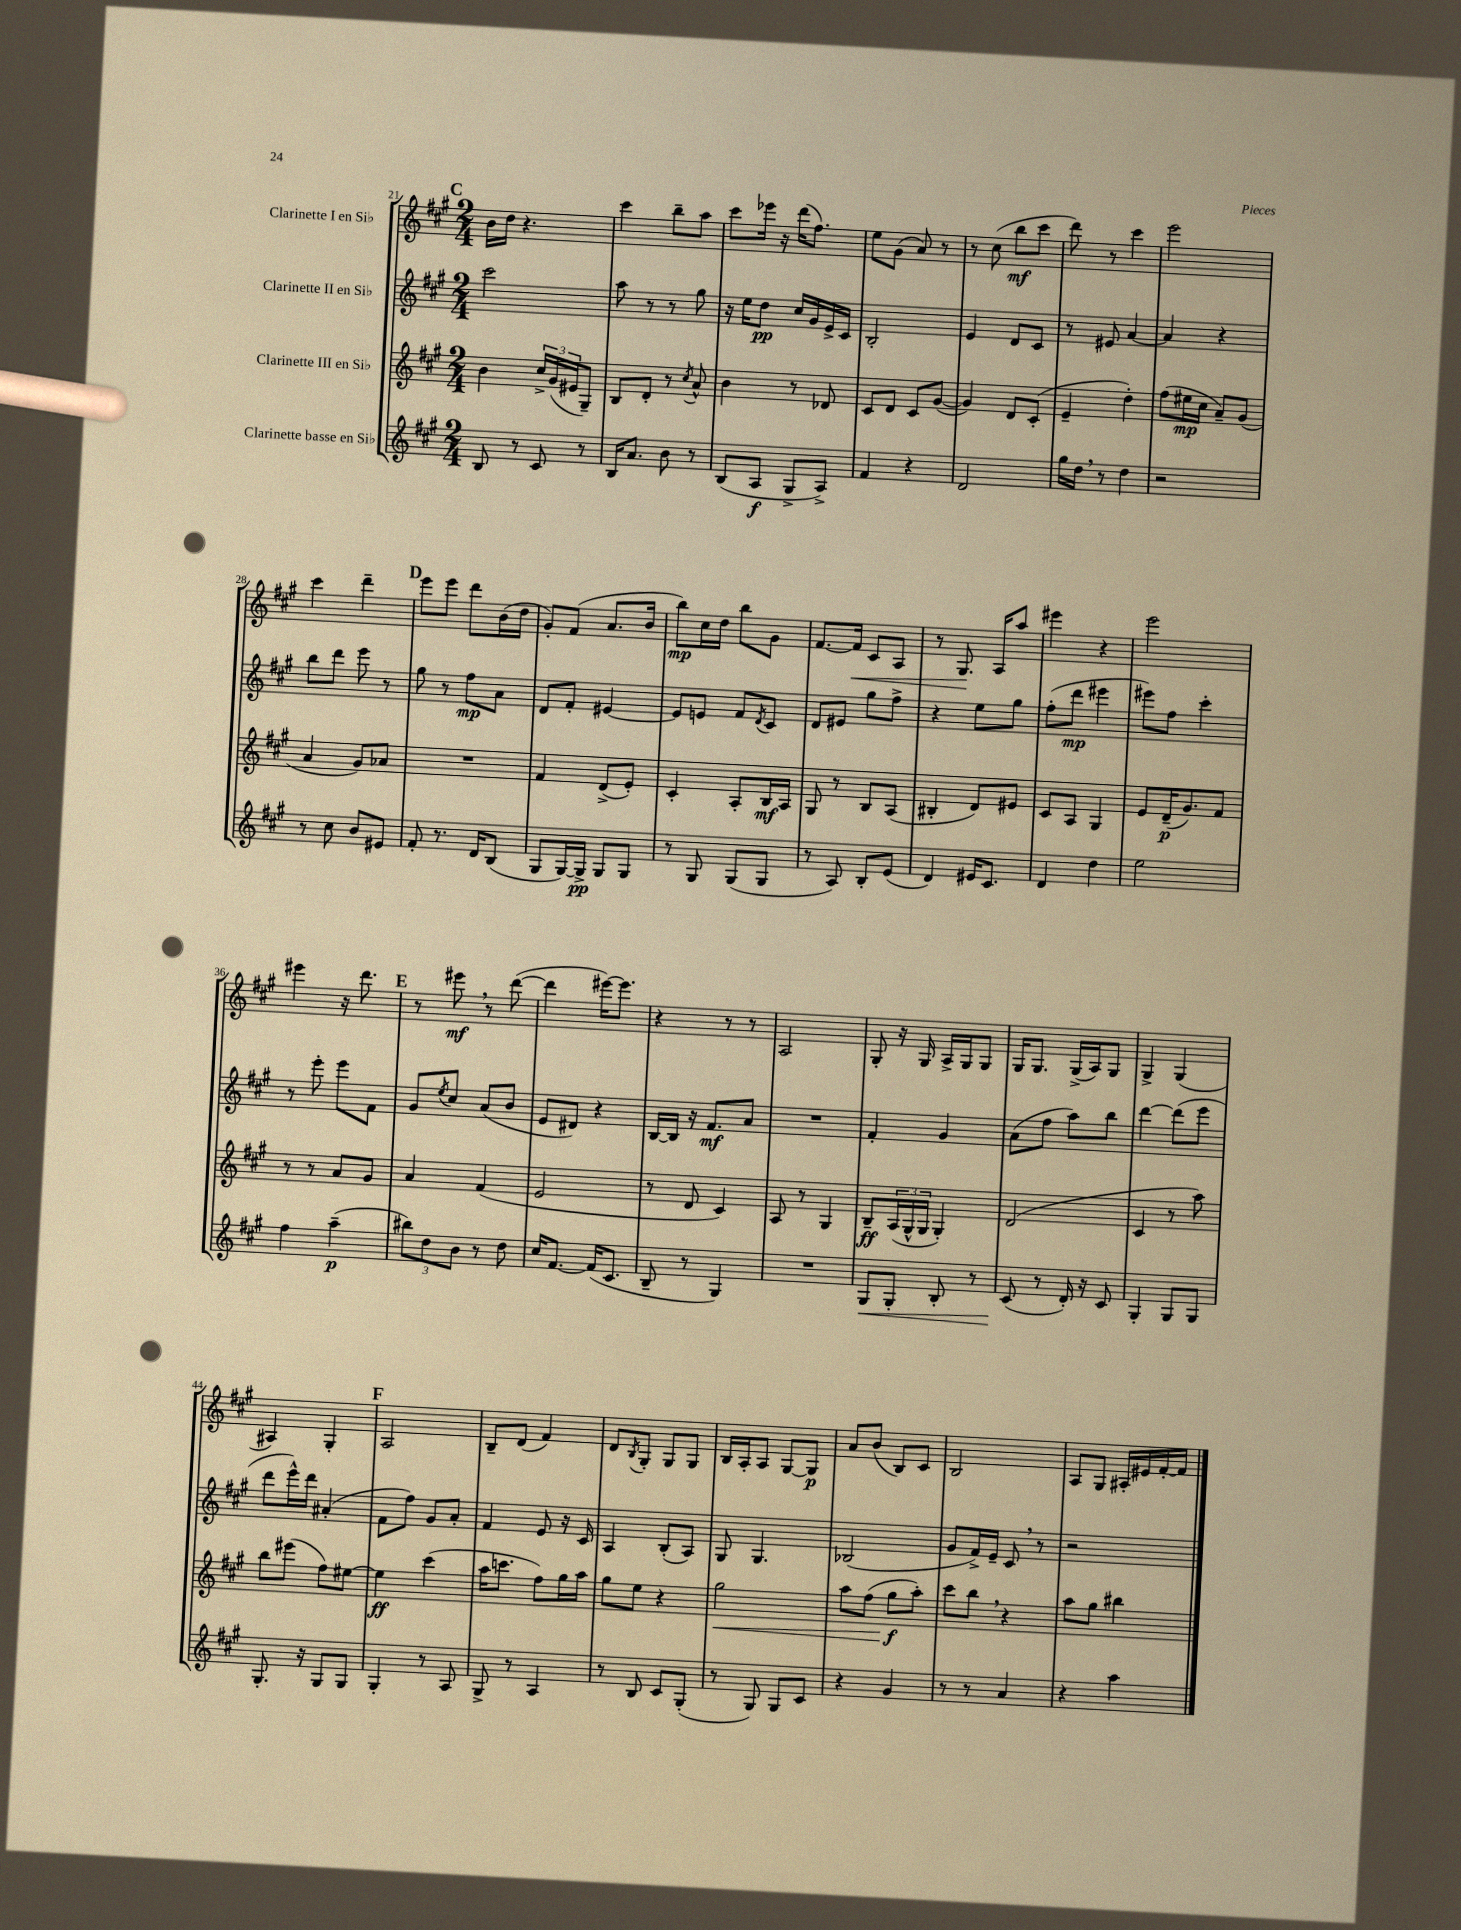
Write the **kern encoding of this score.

**kern	**kern	**kern	**kern
*staff4	*staff3	*staff2	*staff1
*clefG2	*clefG2	*clefG2	*clefG2
*k[f#c#g#]	*k[f#c#g#]	*k[f#c#g#]	*k[f#c#g#]
*M2/4	*M2/4	*M2/4	*M2/4
8B	4b	2ccc#	16b
.	.	.	16dd
8r	.	.	4.r
8c#	24cc#^	.	.
.	(24g#	.	.
.	24e#	.	.
8r	8G#~)	.	.
=	=	=	=
16B	8B	8aa	4ccc#
8.a	.	.	.
.	8d'	8r	.
8b	8r	8r	8bb~
.	8qcc#	.	.
8r	8a^^	8gg#	8aa
=	=	=	=
(8B	4b	16r	8ccc#
.	.	16ee	.
8A	.	8dd	16eee-
.	.	.	16r
8G#^	8r	16cc#	(16ddd
.	.	16g#	8.ff#)
8A^)	8d-	16e^	.
.	.	16c#	.
=	=	=	=
4f#	8c#	2B'	8ee
.	8d	.	(8g#
4r	8c#	.	8a)
.	([8g#	.	8r
=	=	=	=
2d	4g#])	4e	8r
.	.	.	(8cc#
.	8d	8d	8bb
.	(8c#'	8c#	8ccc#
=	=	=	=
16gg#	4e~	8r	8ddd)
16dd	.	.	.
8r	.	8e#	8r
4dd	4dd')	[4a	4ccc#
=	=	=	=
2r	(8ff#	4a]	2eee
.	16ee#	.	.
.	16cc#	.	.
.	8a~)	4r	.
.	(8g#	.	.
=	=	=	=
8r	4a	8bb	4ccc#
8cc#	.	8ddd	.
8b	8g#)	8eee	4ddd~
8e#	8a-	8r	.
=	=	=	=
8f#'	2r	8gg#	8eee
8.r	.	8r	8eee
.	.	8ff#	8ddd
16d	.	.	.
(8B	.	8a	(16b
.	.	.	16dd
=	=	=	=
8G#	4f#	8d	8g#')
[16G#)	.	8f#'	(8f#
16G#^]	.	.	.
8G#	(8d^	[4e#	8.a
8G#	8e')	.	.
.	.	.	16b
=	=	=	=
8r	4c#'	8e#]	8bb)
8G#	.	8e	16cc#
.	.	.	16dd
(8G#	8A'	8f#	8bb
.	.	8qd	.
8G#	16B	8c#	8g#
.	16A	.	.
=	=	=	=
8r	8G#	8d	[8.f#
8A)	8r	8e#	.
.	.	.	16f#]
8B'	8B	8gg#	8c#
(8e	(8A	8ff#^	8A
=	=	=	=
4d)	4B#'	4r	8r
.	.	.	8.G#
16e#	8d)	8ee	.
8.c#	.	.	16A
.	8e#	8gg#	8aa
=	=	=	=
4d	8c#	(8ff#'	4eee#
.	8A	8ddd	.
4dd	4G#	4eee#	4r
=	=	=	=
2ee	8e	8eee#)	2eee
.	(16d~	8ff#	.
.	8.g#)	.	.
.	.	4ccc#'	.
.	8f#	.	.
=	=	=	=
4ff#	8r	8r	4eee#
.	8r	8eee'	.
(4aa~	8a	8eee	16r
.	.	.	8.ddd
.	8g#	8f#	.
=	=	=	=
12bb#)	4a	8g#	8r
12dd	.	.	.
.	.	8qee	.
.	.	8cc#	8eee#
12b	.	.	.
8r	(4f#	(8a	8r
8dd	.	8b	([8ddd
=	=	=	=
16cc#	2e	8e	4ddd]
[8.f#	.	.	.
.	.	8d#)	.
(16f#]	.	4r	[16eee#)
8.c#	.	.	8.eee#]
=	=	=	=
8B~	8r	[16B	4r
.	.	16B]	.
8r	8d	16r	.
.	.	8.f#	.
4G#)	4c#)	.	8r
.	.	8a	8r
=	=	=	=
2r	8A	2r	2A
.	8r	.	.
.	4G#	.	.
=	=	=	=
8G#	8B~	4f#'	8G#'
8G#'	(24A	.	16r
.	24G#^^	.	.
.	.	.	16G#
.	24G#	.	.
8B'	4G#')	4g#	16A^
.	.	.	16G#
8r	.	.	8G#
=	=	=	=
(8c#	(2d	(8a	16G#
.	.	.	8.G#
8r	.	8ff#	.
16d')	.	8aa)	(16G#^
16r	.	.	16A)
8c#	.	8bb	8G#
=	=	=	=
4G#'	4c#	[4ddd	4G#^
8G#	8r	(8ddd]	(4G#
8G#	8aa)	8eee	.
=	=	=	=
8.G#'	8bb	8ddd	4A#)
.	(8eee#	16eee^^)	.
16r	.	16ddd	.
8G#	8ff#)	(4a#'	4G#'
8G#	[8ee#	.	.
=	=	=	=
4G#'	4ee#]	8f#	2A
.	.	8ff#)	.
8r	(4ccc#	8g#	.
8A	.	8a'	.
=	=	=	=
8G#^	16aa	4f#	8B~
.	8.ccc	.	.
8r	.	.	(8d
4A	8ff#)	8e	4f#)
.	16gg#	16r	.
.	16aa	16c#	.
=	=	=	=
8r	8gg#	4A	8d
.	.	.	8qB
8B	8ee	.	8G#'
8c#	4r	(8B'	8G#
(8G#'	.	8A)	8G#
=	=	=	=
8r	2gg#	8G#	16B
.	.	.	16A'
8G#)	.	4.G#	8A
8G#	.	.	[8G#
8c#	.	.	8G#]
=	=	=	=
4r	8aa	(2B-	8a
.	(8ff#	.	(8b
4g#	8gg#	.	8B)
.	8aa')	.	8c#
=	=	=	=
8r	8ccc#	8g#	2B
8r	8bb	16f#^)	.
.	.	16e~	.
4a	4r	8c#	.
.	.	8r	.
=	=	=	=
4r	8aa	2r	8A
.	8gg#	.	8G#
4aa	4bb#	.	16A#'
.	.	.	16e#
.	.	.	[16f#'
.	.	.	16f#]
==	==	==	==
*-	*-	*-	*-
